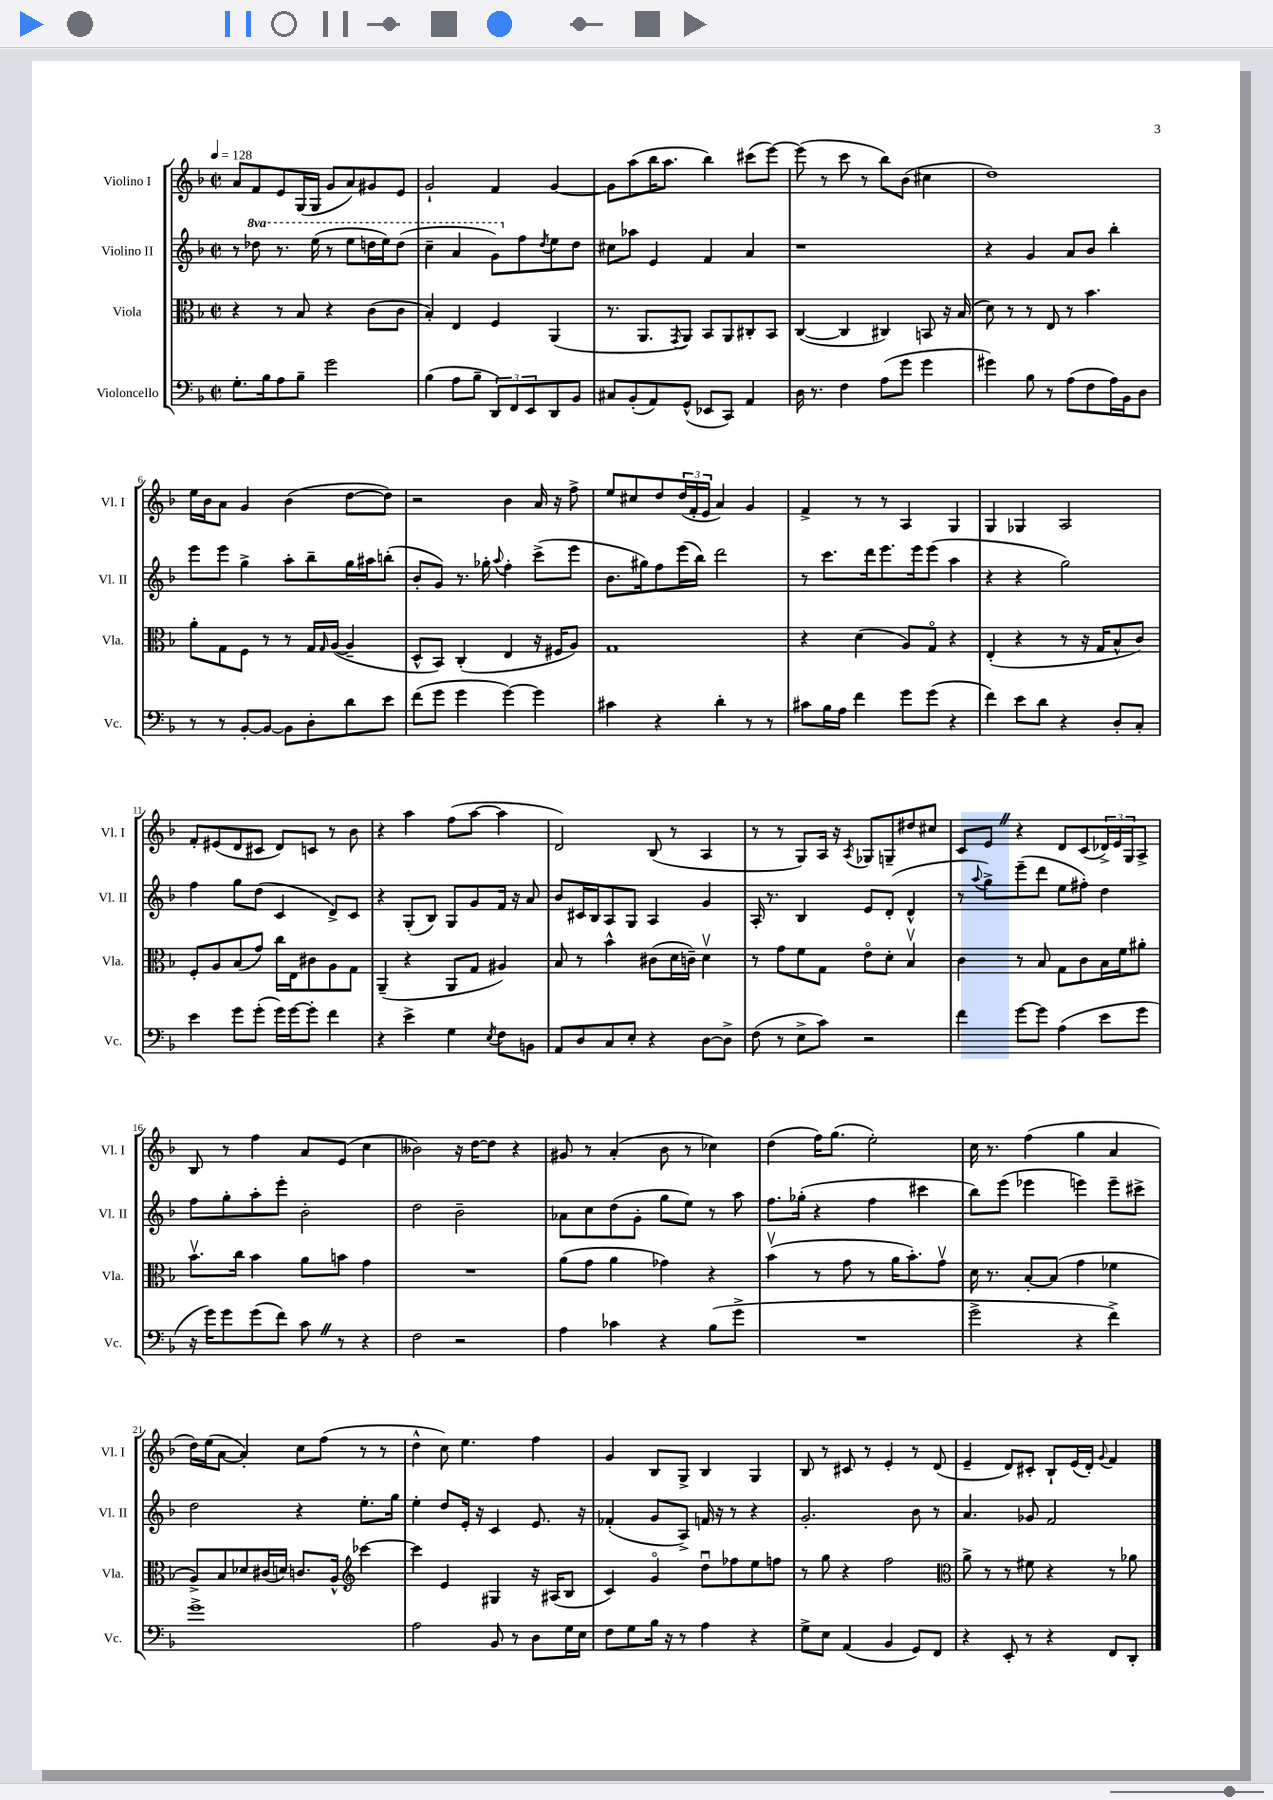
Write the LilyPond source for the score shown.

<<
\new StaffGroup <<
\new Staff = "s0" \with { instrumentName = "Violino I" shortInstrumentName = "Vl. I" } {
    \clef treble \key f \major \defaultTimeSignature \time 2/2 \tempo 4 = 128
    a'8 f'8 e'8 g16( g16 g'8 a'8) gis'8 e'8 |
    g'2-! f'4 g'4~ |
    g'8 a''8( bes''16 a''8. bes''4) cis'''8( e'''8~) |
    e'''8( r8 c'''8 r8 bes''8) bes'8( cis''4 |
    d''1) |
    e''16 bes'16 a'8 g'4 bes'4( d''8~ d''8) |
    r2 bes'4 a'16 r16 f''8-> |
    e''8 cis''8 d''8 \tuplet 3/2 { d''16( f'16-. e'16 } a'4) g'4 |
    f'4-> r8 r8 a4 g4 |
    g4 ges4 a2 |
    f'8-. eis'8( d'8 cis'8 d'8) c'8 r8 bes'8 |
    r4 a''4 f''8( a''8~ a''4 |
    d'2) bes8( r8 a4 |
    r8 r8 g8) a16 r16 \acciaccatura { a8 } ges8 g8-- dis''8 cis''8 |
    c'8 e'8 \once \override BreathingSign.text = \markup { \musicglyph "scripts.caesura.straight" } \breathe r4 d'8 c'8( \tuplet 3/2 { des'16->) e'16 g16 } a8-> |
    bes8 r8 f''4 a'8 e'8( c''4 |
    beses'2) r16 d''16~ d''8 r4 |
    gis'8 r8 a'4-.( bes'8 r8 ces''4) |
    d''4( f''16) g''8.( e''2-.) |
    c''16 r8. f''4( g''4 a'4 |
    d''16) e''16( a'8~ a'4-.) c''8 f''8( r8 r8 |
    d''4-^ c''8) e''4. f''4 |
    g'4 bes8 g8-> bes4 g4 |
    bes8 r8 cis'8 r8 e'4-. r8 d'8( |
    e'4-- d'8) cis'8-. bes8-! e'16( d'16-.) \appoggiatura { g'8 } f'4 \bar "|." |
}
\new Staff = "s1" \with { instrumentName = "Violino II" shortInstrumentName = "Vl. II" } {
    \clef treble \key f \major \defaultTimeSignature \time 2/2 \set Staff.ottavationMarkups = #ottavation-simple-ordinals
    r8 \ottava #1 des'''8 r8. e'''16( r8 e'''8 d'''16 e'''16) d'''8( |
    c'''4-- a''4 g''8) \ottava #0 f''8 \acciaccatura { d''8 } e''8 d''8 |
    cis''8 aes''8 e'4 f'4 a'4 |
    r1 |
    r4 g'4 a'8 bes'8 bes''4-. |
    e'''8 e'''8 g''4-> a''8-. bes''8-- g''16 ais''16 b''8-.( |
    bes'8-. g'8) r8. ges''16-. \appoggiatura { a''8 } f''4-. c'''8->( e'''8 |
    bes'8. gis''16) f''8 e'''16( bes''16) d'''2 |
    r8 c'''8. d'''16 e'''8. e'''16 e'''8( a''4 |
    r4 r4 g''2) |
    f''4 g''8 d''8( c'4 d'8->) c'8 |
    r4 g8-.( bes8) g8 g'8 f'16 r16 a'8 |
    bes'8 cis'16 bes16 a8 g8 a4 g'4 |
    a16-. r8. bes4 e'8 d'8-.( d'4-^ |
    r8 \appoggiatura { a''8 } g''8->) e'''8--( d'''8 e''8 fis''8-.) d''4 |
    f''8 g''8-. a''8-. e'''8-. bes'2-. |
    d''2 bes'2-- |
    aes'8 c''8 d''8( g'8-. g''8 e''8) r8 a''8 |
    f''8. ges''16-.( r4 f''4 cis'''4 |
    bes''8) e'''8( ees'''4 e'''4) e'''8-- cis'''8-> |
    d''2 r4 e''8.-. g''16 |
    e''4-. d''8 e'16-. r16 c'4 e'8. r16 |
    fes'4-.( g'8 a8->) f'16 r16 r8 r4 |
    g'2.-. bes'8 r8 |
    a'4. ges'8 f'2 \bar "|." |
}
\new Staff = "s2" \with { instrumentName = "Viola" shortInstrumentName = "Vla." } {
    \clef alto \key f \major \defaultTimeSignature \time 2/2
    r4 r8 bes8 r4 c'8( c'8 |
    bes4-.) e4 f4 a,4( |
    r8. a,8. \acciaccatura { g,8 } a,8) bes,8 a,8 cis8-. bes,8 |
    c4~( c4 cis4) b,8 r16 bes16( |
    d'8) r8 r8 e8 r8 bes'4. |
    a'8-. g8 f8 r8 r8 g16 \grace { g16 } a16~( a4-- |
    d8-^ bes,8) c4-.( e4 r16 fis16 a8) |
    g1 |
    r4 d'4( a8) g8\flageolet r4 |
    e4-.( r4 r8 r16 g16 bes8-^ c'8) |
    f8-. a8 bes8( g'8) c''16 e16 cis'8 a8 g8 |
    a,4--( r4 a,8 g8 ais4) |
    bes8 r8 bes'4-^ cis'8( d'16 c'16--) d'4\upbow |
    r8 g'8 f'8 g8 e'8\flageolet d'8-. bes4\upbow |
    c'4 r8 bes8 g8 c'8 bes16 f'16 ais'8-. |
    bes'8.\upbow c''16 bes'4 a'8 b'8 g'4 |
    R1 |
    a'8( g'8 a'4 ges'4) r4 |
    bes'4\upbow( r8 g'8 r8 a'16 bes'8.-.) g'8\upbow |
    d'16 r8. bes8~-. bes8( g'4 fes'4 |
    a8->) bes8 des'8 cis'16( d'16) c'8. a16-^ \clef treble ces'''4~ |
    ces'''4 e'4 gis4 r16 ais16( bes8 |
    c'4) g'4\flageolet d''8\downbow fes''8 e''8 f''8 |
    r8 g''8 r4 f''2 |
    \clef alto a'8-> r8 r8 fis'8 r4 r8 aes'8 \bar "|." |
}
\new Staff = "s3" \with { instrumentName = "Violoncello" shortInstrumentName = "Vc." } {
    \clef bass \key f \major \defaultTimeSignature \time 2/2
    g8.-. bes16 a8 bes8-- g'2 |
    bes4( a8 bes8-- \tuplet 3/2 { d,8) f,8 e,8 } d,8 bes,8 |
    cis8 bes,8-.( a,8) g,8-^( ees,8 c,8) a,4 |
    d16 r8. f4 a8( g'8 g'4 |
    gis'4) bes8 r8 a8( f8 a16) bes,16 d8 |
    r8 r8 bes,8~-. bes,8~ bes,8 d8-. d'8 e'8 |
    f'8( g'8 g'4 g'4~) g'4 |
    cis'4 r4 d'4-. r8 r8 |
    cis'8 bes16 a16 f'4 g'8 g'8( r4 |
    f'4) e'8 d'8 r4 d8-. c8-. |
    e'4 g'8 g'8-.( g'16) g'16~ g'8-. f'4 |
    r4 e'4-> g4 \acciaccatura { e8 } f8 b,8 |
    a,8 d8 c8 e8-. r4 d8~ d8-> |
    f8( r8 e8-> c'8) r2 |
    f'4 g'8~ g'8 a4( e'8 g'8 |
    r16 g'16) g'8 g'8( f'8) c'8 \once \override BreathingSign.text = \markup { \musicglyph "scripts.caesura.straight" } \breathe r8 r4 |
    f2 r2 |
    a4 ces'4 r4 bes8( g'8-> |
    R1 |
    g'2-> r4 f'4->) |
    g'1-> |
    a2 bes,8 r8 d8 g16 e16 |
    f8 g8 bes16 r16 r8 a4 r4 |
    g8-> e8 a,4( bes,4 g,8) f,8 |
    r4 e,8-. r8 r4 f,8 d,8-. \bar "|." |
}
>>
>>
